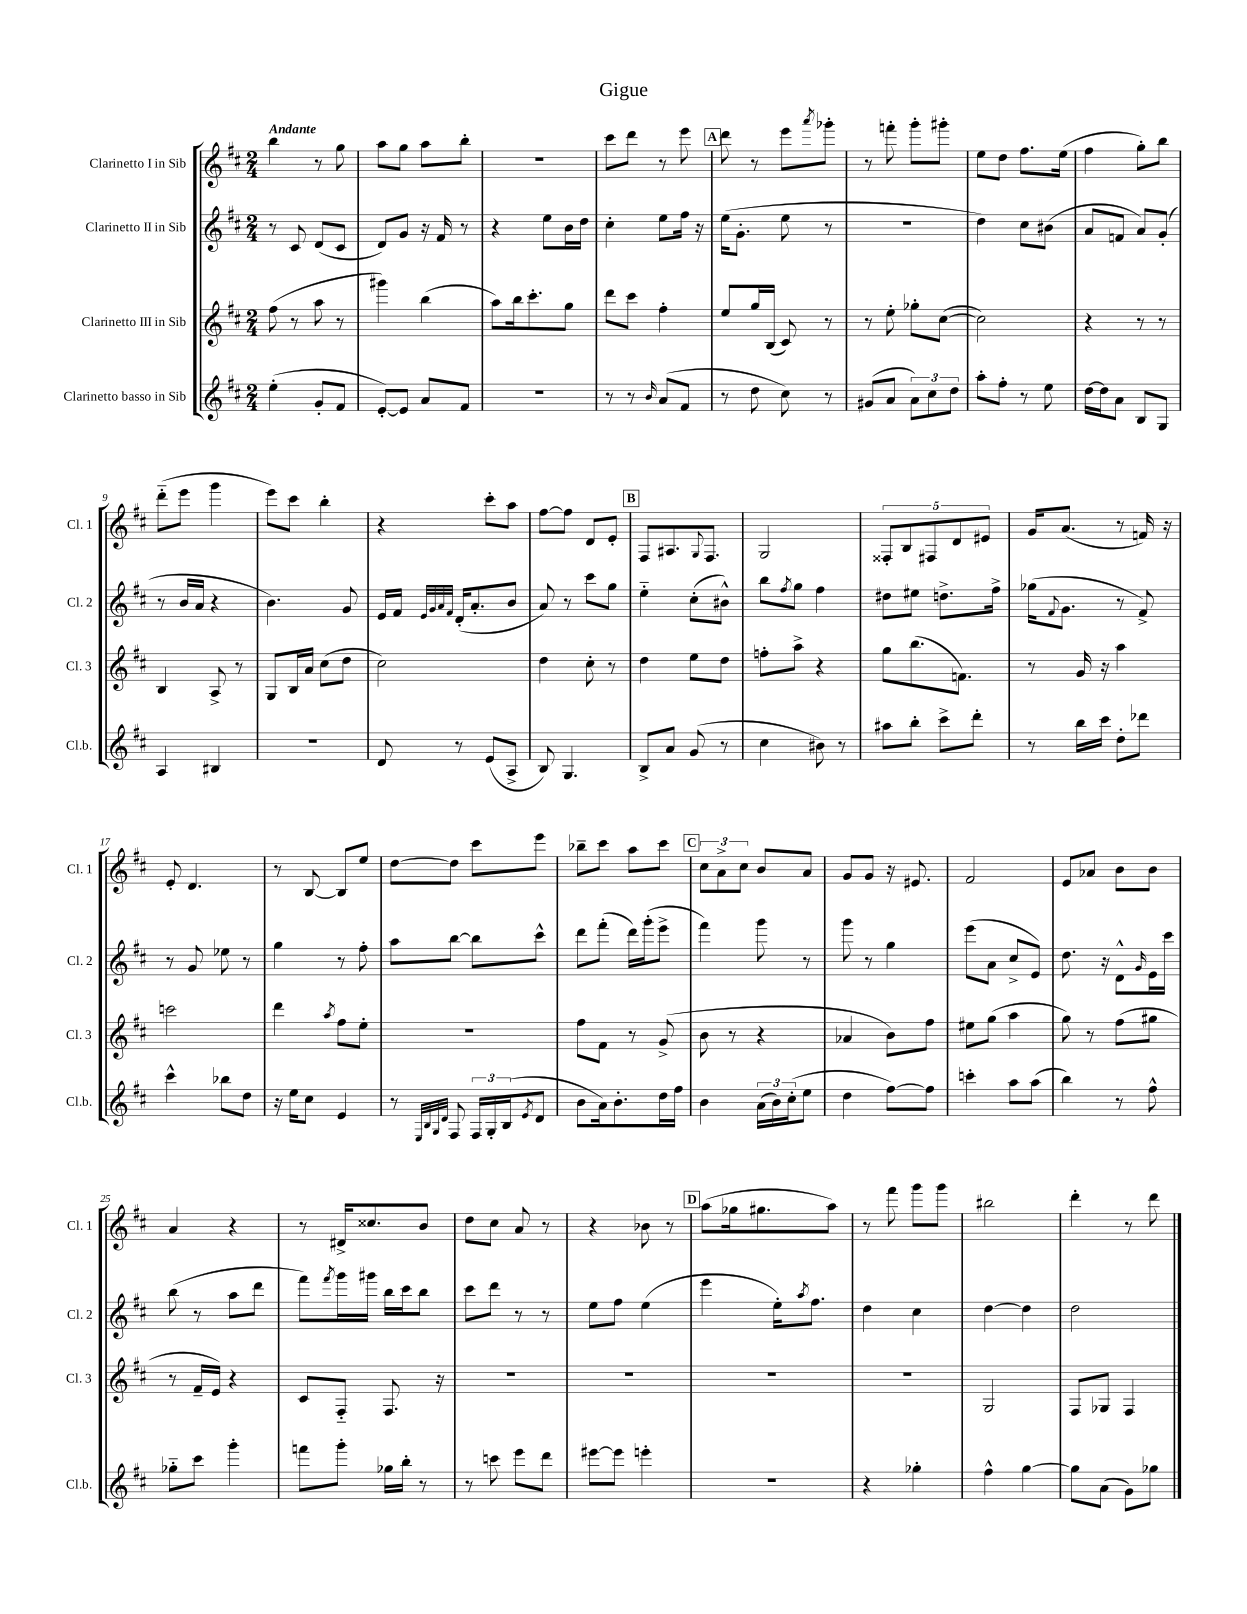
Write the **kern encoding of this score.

**kern	**kern	**kern	**kern
*staff4	*staff3	*staff2	*staff1
*clefG2	*clefG2	*clefG2	*clefG2
*k[f#c#]	*k[f#c#]	*k[f#c#]	*k[f#c#]
*M2/4	*M2/4	*M2/4	*M2/4
(4ee'\	(8ff#\	8r	4bb\
.	8r	8c#/	.
8g'/L	8aa\	(8d/L	8r
8f#/J	8r	8c#/J	8gg\
=	=	=	=
[8e'/L)	4ggg#\)	8d/L)	8aa\L
8e/]J	.	8g/J	8gg\J
8a/L	(4bb\	16r	8aa\L
.	.	16f#/	.
8f#/J	.	8r	8bb'\J
=	=	=	=
2r	8aa\L)	4r	2r
.	16bb\k	.	.
.	8.ccc#'\	.	.
.	.	8ee\L	.
.	8gg\J	16b\L	.
.	.	16dd\JJ	.
=	=	=	=
8r	8ddd\L	4cc#'\	8ccc#\L
8r	8ccc#\J	.	8ddd\J
16qqb/	.	.	.
(8a/L	4ff#'\	8ee\L	8r
8f#/J	.	16ff#\Jk	8eee\
.	.	16r	.
=	=	=	=
8r	8ee/L	(16ee\LK	8ddd\
.	.	8.g'\J	.
8dd\	16gg/L	.	8r
.	(16B/JJ	.	.
8cc#\)	8c#/)	8ee\	8eee\L
.	.	.	8qaaa/
8r	8r	8r	8ggg-'\J
=	=	=	=
(8g#/L	8r	2r	8r
8a/J	8ee'\	.	8fff'\
12a\L)	8gg-'\L	.	8ggg'\L
12cc#\	.	.	.
.	([8cc#\J	.	8ggg#'\J
12dd\J	.	.	.
=	=	=	=
8aa'\L	2cc#\])	4dd\)	8ee\L
8ff#'\J	.	.	8dd\J
8r	.	8cc#\L	8.ff#\L
8ee\	.	(8b#\J	.
.	.	.	(16ee\Jk
=	=	=	=
[16dd\LL	4r	8a/L	4ff#\
16dd\]J	.	.	.
8a\J	.	8f/J	.
8B/L	8r	8a/L)	8gg'\L)
8G/J	8r	(8g'/J	8bb\J
=	=	=	=
4A/	4B/	8r	(8ddd'~\L
.	.	16b/LL	8eee\J
.	.	16a/JJ	.
4B#/	8A^/	4r	4ggg\
.	8r	.	.
=	=	=	=
2r	8G/L	4.b\)	8eee\L)
.	16B/L	.	8ccc#\J
.	16a/JJ	.	.
.	(8cc#\L	.	4bb'\
.	8dd\J	8g/	.
=	=	=	=
8d/	2cc#\)	16e/LL	4r
.	.	16f#/JJ	.
.	.	32qqe/LLL	.
.	.	32qqg/	.
.	.	32qqa/	.
.	.	32qqf#/JJJ	.
8r	.	(16d'/LK	.
.	.	8.a'/	.
(8e/L	.	.	8ccc#'\L
8A^/J	.	8b/J	8aa\J
=	=	=	=
8B/)	4dd\	8a/)	[8ff#\L
4.G/	.	8r	8ff#\]J
.	8cc#'\	8ccc#\L	8d/L
.	8r	8gg\J	8e'/J
=	=	=	=
8B^/L	4dd\	4ee'~\	8F#/L
8a/J	.	.	8.A#/
(8g/	8ee\L	(8cc#'\L	.
.	.	.	8qqG/
.	.	.	8.F#/J
8r	8dd\J	8b#^^\J)	.
=	=	=	=
4cc#\	8ff'\L	8bb\L	2G/
.	.	8qff#/	.
.	8aa^\J	8gg\J	.
8b#\)	4r	4ff#\	.
8r	.	.	.
=	=	=	=
8aa#\L	8gg\L	8dd#\L	10F##'/L
.	.	.	10B/
8bb'\J	(8.bb\	8ee#\J	.
.	.	.	10F#/
8ccc#^\L	.	8.dd^\L	.
.	.	.	10d/
.	8.f\J)	.	.
8ddd'\J	.	.	.
.	.	.	10e#/J
.	.	16ff#^\Jk	.
=	=	=	=
8r	8r	(16gg-\LK	16g/LK
.	.	8qqf#/	.
.	.	8.g\J	(8.a/J
16bb\LL	16g/	.	.
16ccc#\JJ	16r	.	.
8dd'\L	4aa\	8r	8r
8ddd-\J	.	8f#^/)	16f/)
.	.	.	16r
=	=	=	=
4ccc#^^\	2ccc\	8r	8e'/
.	.	8g/	4.d/
8bb-\L	.	8ee-\	.
8dd\J	.	8r	.
=	=	=	=
16r	4ddd\	4gg\	8r
16ee\LK	.	.	.
8cc#\J	.	.	[8B/
.	8qaa/	.	.
4e/	8ff#\L	8r	8B/]L
.	8ee'\J	8ff#'\	8ee/J
=	=	=	=
8r	2r	8aa\L	[8dd\L
32qqE/LLL	.	.	.
32qqB/	.	.	.
32qqG/	.	.	.
32qqd/JJJ	.	.	.
8F#/	.	[8bb\J	8dd\]J
24F#/LL	.	8bb\]L	8ccc#\L
24G'/	.	.	.
(24B/J	.	.	.
8qe/	.	.	.
8d/J	.	8ccc#^^\J	8eee\J
=	=	=	=
8b\L	8ff#\L	8ddd\L	8bb-~\L
16a\k)	8f#\J	(8fff#'\J	8ccc#\J
8.b'\	.	.	.
.	8r	16ddd\LL)	8aa\L
.	.	(16ggg'\J	.
16dd\L	(8g^/	8eee^\J	8ccc#\J
16ff#\JJ	.	.	.
=	=	=	=
4b\	8b\	4fff#\)	12cc#\L
.	.	.	12a^\
.	8r	.	.
.	.	.	12cc#\J
(24a\LL	4r	8ggg\	8b/L
24b\)	.	.	.
(24cc#'\J	.	.	.
8ee\J	.	8r	8a/J
=	=	=	=
4dd\	4a-/	8ggg\	8g/L
.	.	8r	8g/J
[8ff#\L)	8b\L)	4gg\	16r
.	.	.	8.e#/
8ff#\]J	8ff#\J	.	.
=	=	=	=
4ccc'\	8ee#\L	(8eee\L	2f#/
.	(8gg\J	8a\J	.
8aa\L	4aa\	8cc#^/L	.
(8aa\J	.	8e/J)	.
=	=	=	=
4bb\)	8gg\)	8.dd\	8e/L
.	8r	.	8a-/J
.	.	16r	.
8r	(8ff#\L	8d^^\L	8b\L
.	.	16qqg/	.
8ff#^^\	8gg#\J	16e\L	8b\J
.	.	16ccc#\JJ	.
=	=	=	=
8gg-'~\L	8r	(8bb\	4a/
8ccc#\J	16f#~/LL	8r	.
.	16e/JJ)	.	.
4ggg'\	4r	8aa\L	4r
.	.	8ddd\J	.
=	=	=	=
8fff\L	8c#/L	8fff#\L)	8r
.	.	8qfff#/	.
8ggg'\J	8F#'~/J	16ggg\L	16d#^/LK
.	.	16ggg#\JJ	8.cc##/
16gg-\LL	8.F#/	16bb\LL	.
16bb'\JJ	.	16ccc#\J	.
8r	.	8bb\J	8b/J
.	16r	.	.
=	=	=	=
8r	2r	8ccc#\L	8dd\L
8ccc\	.	8ddd\J	8cc#\J
8eee\L	.	8r	8a/
8ddd\J	.	8r	8r
=	=	=	=
[8eee#\L	2r	8ee\L	4r
8eee#\]J	.	8ff#\J	.
4eee'\	.	(4ee\	8b-\
.	.	.	8r
=	=	=	=
2r	2r	4eee\	(8aa\L
.	.	.	16gg-\k
.	.	.	8.gg#\
.	.	16ee'\LK)	.
.	.	8qaa/	.
.	.	8.ff#\J	.
.	.	.	8aa\J)
=	=	=	=
4r	2r	4dd\	8r
.	.	.	8fff#\
4gg-'\	.	4cc#\	8ggg\L
.	.	.	8ggg\J
=	=	=	=
4ff#^^\	2G/	[4dd\	2bb#\
[4gg\	.	4dd\]	.
=	=	=	=
8gg\]L	8F#/L	2dd\	4ddd'\
(8a\J	8G-/J	.	.
8g\L)	4F#/	.	8r
8gg-\J	.	.	8ddd\
==	==	==	==
*-	*-	*-	*-
